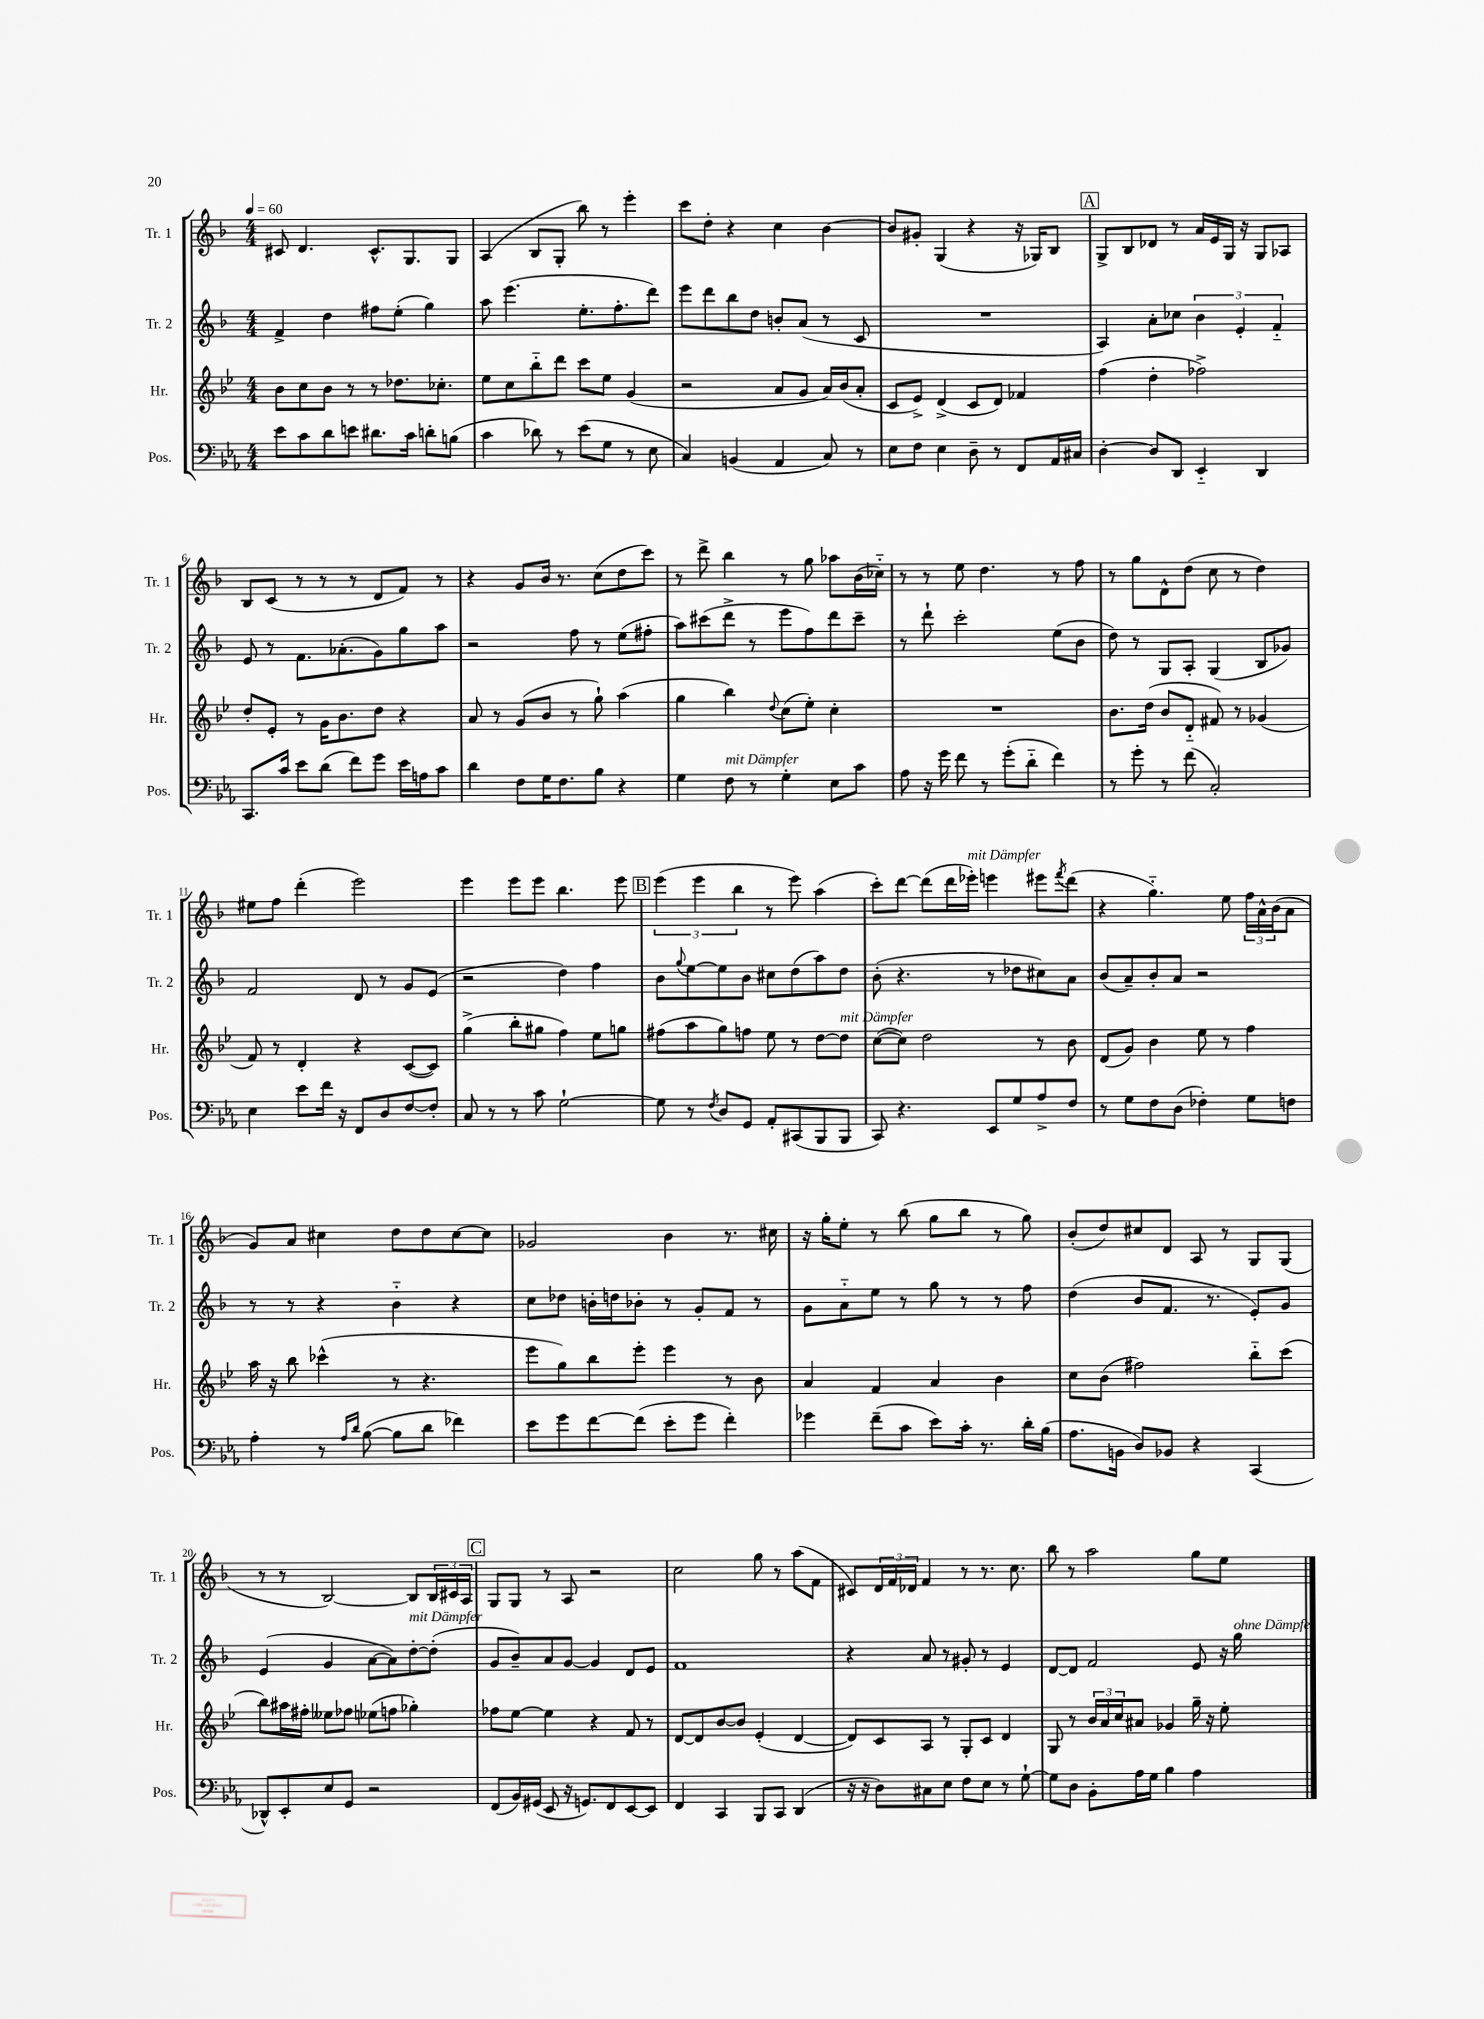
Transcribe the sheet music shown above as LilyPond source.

<<
\new StaffGroup <<
\new Staff = "s0" \with { instrumentName = "Tr. 1" shortInstrumentName = "Tr. 1" } {
    \clef treble \key f \major \numericTimeSignature \time 4/4 \tempo 4 = 60
    cis'8 d'4. cis'8.-^ g8. g8 |
    a4( bes8 g8-. bes''8) r8 e'''4-. |
    c'''8 d''8-. r4 c''4 bes'4~ |
    bes'8 gis'8-. g4( r4 r16 ges16) bes8 |
    \mark \markup { \box "A" } g8-> bes8 des'8 r8 a'16 e'16 g16 r16 g8 aes8 |
    bes8 c'8( r8 r8 r8 d'8 f'8) r8 |
    r4 g'8 bes'16 r8. c''8( d''8 c'''8) |
    r8 d'''8-> bes''4 r8 g''8 aes''8 bes'16( ces''16-_) |
    r8 r8 e''8 d''4. r8 f''8 |
    r8 g''8 d'8-^ d''8( c''8 r8 d''4) |
    eis''8 f''8 d'''4-.( e'''2) |
    e'''4 e'''8 e'''8 bes''4. e'''8 |
    \mark \markup { \box "B" } \tuplet 3/2 { e'''4( e'''4 bes''4 } r8 e'''8) a''4( |
    c'''8-.) d'''8~ d'''8( d'''16 ees'''16-.^\markup { \italic "mit Dämpfer" }) e'''4 eis'''8 \acciaccatura { f'''8 } d'''8( |
    r4 g''4.-_) e''8 \tuplet 3/2 { f''16 a'16-^ bes'16( } a'8 |
    g'8) a'8 cis''4 d''8 d''8 cis''8~ cis''8 |
    ges'2 bes'4 r8. cis''16 |
    r16 g''16-. e''8-. r8 bes''8( g''8 bes''8 r8 g''8) |
    bes'8-.( d''8) cis''8 d'8 a8 r8 g8 g8( |
    r8 r8 bes2~) bes8 \tuplet 3/2 { bes16 cis'16 a16 } |
    \mark \markup { \box "C" } g8 g8 r8 a8 r2 |
    c''2 g''8 r8 a''8( f'8 |
    cis'8) \tuplet 3/2 { d'16 f'16 des'16 } f'4 r8 r8. c''8. |
    bes''8 r8 a''2 g''8 e''8 \bar "|." |
}
\new Staff = "s1" \with { instrumentName = "Tr. 2" shortInstrumentName = "Tr. 2" } {
    \clef treble \key f \major \numericTimeSignature \time 4/4
    f'4-> d''4 fis''8 e''8-.( g''4) |
    a''8 e'''4.( e''8.-. f''8.-. d'''8) |
    e'''8 d'''8 bes''8 d''8 b'8-. a'8( r8 c'8 |
    R1 |
    \mark \markup { \box "A" } a4) a'8-. ces''8 \tuplet 3/2 { bes'4 e'4-. f'4-_ } |
    e'8 r8 f'8. aes'8.-.( g'8) g''8 a''8 |
    r2 f''8 r8 e''8( fis''8-. |
    a''8) cis'''8( d'''8-> r8 e'''8 f''8) d'''8 cis'''8-- |
    r8 d'''8-! c'''2-. e''8( bes'8 |
    d''8) r8 g8 a8-. g4( bes8 ges'8) |
    f'2 d'8 r8 g'8 e'8( |
    r2 d''4) f''4 |
    \mark \markup { \box "B" } bes'8 \appoggiatura { g''8 } e''8~ e''8 bes'8 cis''8 d''8( a''8) d''8 |
    bes'8-.( r4. r8 des''8 cis''8) a'8 |
    bes'8( a'8--) bes'8-. a'8 r2 |
    r8 r8 r4 bes'4-_ r4 |
    c''8 des''8 b'16-. d''16 bes'8-. r8 g'8-. f'8 r8 |
    g'8 a'8-_ e''8 r8 g''8 r8 r8 f''8 |
    d''4( bes'8 f'8. r8. e'8-.) g'8 |
    e'4( g'4 a'8~ a'8) d''8~-.^\markup { \italic "mit Dämpfer" } d''8-.( |
    \mark \markup { \box "C" } g'8 bes'8--) a'8 g'8~ g'4 d'8 e'8 |
    f'1 |
    r4 a'8 r8 gis'8-. r8 e'4 |
    d'8~ d'8 f'2 e'8 r16 g''16^\markup { \italic "ohne Dämpfer" } \bar "|." |
}
\new Staff = "s2" \with { instrumentName = "Hr." shortInstrumentName = "Hr." } {
    \clef treble \key bes \major \numericTimeSignature \time 4/4
    bes'8 c''8 bes'8 r8 r8 des''8. ces''8.-. |
    ees''8 c''8 bes''8-_ d'''8 c'''8 ees''8 g'4( |
    r2 a'8 g'8 a'16) bes'16( a'8-. |
    c'8 ees'8->) d'4->( c'8 d'8) fes'4 |
    \mark \markup { \box "A" } f''4( d''4-. fes''2->) |
    d''8-. ees'8-. r8 g'16 bes'8. d''8 r4 |
    a'8 r8 g'8( bes'8 r8 g''8-!) a''4( |
    g''4 bes''4) \appoggiatura { d''8 } c''8( ees''8-.) c''4-. |
    R1 |
    bes'8. d''16( bes'8 d'8-_ fis'8) r8 ges'4( |
    f'8) r8 d'4-. r4 c'8~( c'8) |
    g''4->( bes''8-. gis''8 f''4) ees''8 g''8 |
    \mark \markup { \box "B" } fis''8( a''8 g''8) f''8 ees''8 r8 d''8~ d''8^\markup { \italic "mit Dämpfer" } |
    c''8~( c''8) d''2 r8 bes'8 |
    d'8( g'8) bes'4 ees''8 r8 f''4 |
    a''16 r16 bes''8 ces'''4-^( r8 r4. |
    ees'''8 g''8) bes''8 ees'''8-. ees'''4 r8 bes'8 |
    a'4 f'4 a'4 bes'4 |
    c''8 bes'8( fis''2) bes''8-_ c'''8( |
    bes''8) ais''16 fis''16-. eeses''8 fes''8 ees''8( f''8 ges''4-.) |
    \mark \markup { \box "C" } fes''8 ees''8~ ees''4 r4 f'8 r8 |
    d'8~ d'8 bes'8~ bes'8 ees'4-.( d'4~ |
    d'8) c'8 a8 r8 g8-. c'8 d'4 |
    g8 r8 \tuplet 3/2 { bes'16 a'16 c''16 } ais'8 ges'4 g''16-- r16 ees''8-. \bar "|." |
}
\new Staff = "s3" \with { instrumentName = "Pos." shortInstrumentName = "Pos." } {
    \clef bass \key ees \major \numericTimeSignature \time 4/4
    ees'8 c'8 d'8 e'8 dis'8. c'16 d'8-. b8( |
    c'4 des'8) r8 ees'8( g8 r8 ees8 |
    c4) b,4( aes,4 c8) r8 |
    ees8 f8 ees4 d8-- r8 f,8 aes,16 cis16 |
    \mark \markup { \box "A" } d4~-. d8 d,8 ees,4-_ d,4 |
    c,8. c'16 ees'8 d'8( f'8) g'8 ees'16 a16 c'8 |
    d'4 f8 g16 f8. bes8 r4 |
    g4 f8^\markup { \italic "mit Dämpfer" } r8 g4-. ees8 c'8 |
    aes8 r16 g'16 f'8 r8 g'8-.( d'8-_ f'4) |
    r8 g'8-. r8 f'8( c2-.) |
    ees4 ees'8 f'16 r16 f,8 d8 f8~ f8-. |
    c8 r8 r8 c'8 g2~-! |
    \mark \markup { \box "B" } g8 r8 \acciaccatura { f8 } d8 g,8 aes,8-. cis,8( bes,,8 bes,,8 |
    c,8) r4. ees,8 g8 aes8-> f8 |
    r8 g8 f8 d8( fes4-.) g8 f8 |
    aes4-. r8 \grace { aes16 d'16 } bes8~( bes8 d'8 fes'4) |
    ees'8 g'8 f'8~ f'8( ees'8-. g'8 f'4-.) |
    ges'4 f'8--( c'8 ees'8) c'16-. r8. d'16-. bes16( |
    aes8. b,16 d8) bes,8 r4 c,4( |
    des,8-^) ees,8-. ees8 g,8 r2 |
    \mark \markup { \box "C" } f,8( bes,16) gis,16( ees,8 r16 g,8.) f,8 ees,8~ ees,8 |
    f,4 c,4 bes,,8 c,8 d,4( |
    r16 r16 d8) cis8 ees8 f8 ees8 r8 g8~-! |
    g8 d8 bes,8-. aes16 g16 bes4 aes4 \bar "|." |
}
>>
>>
